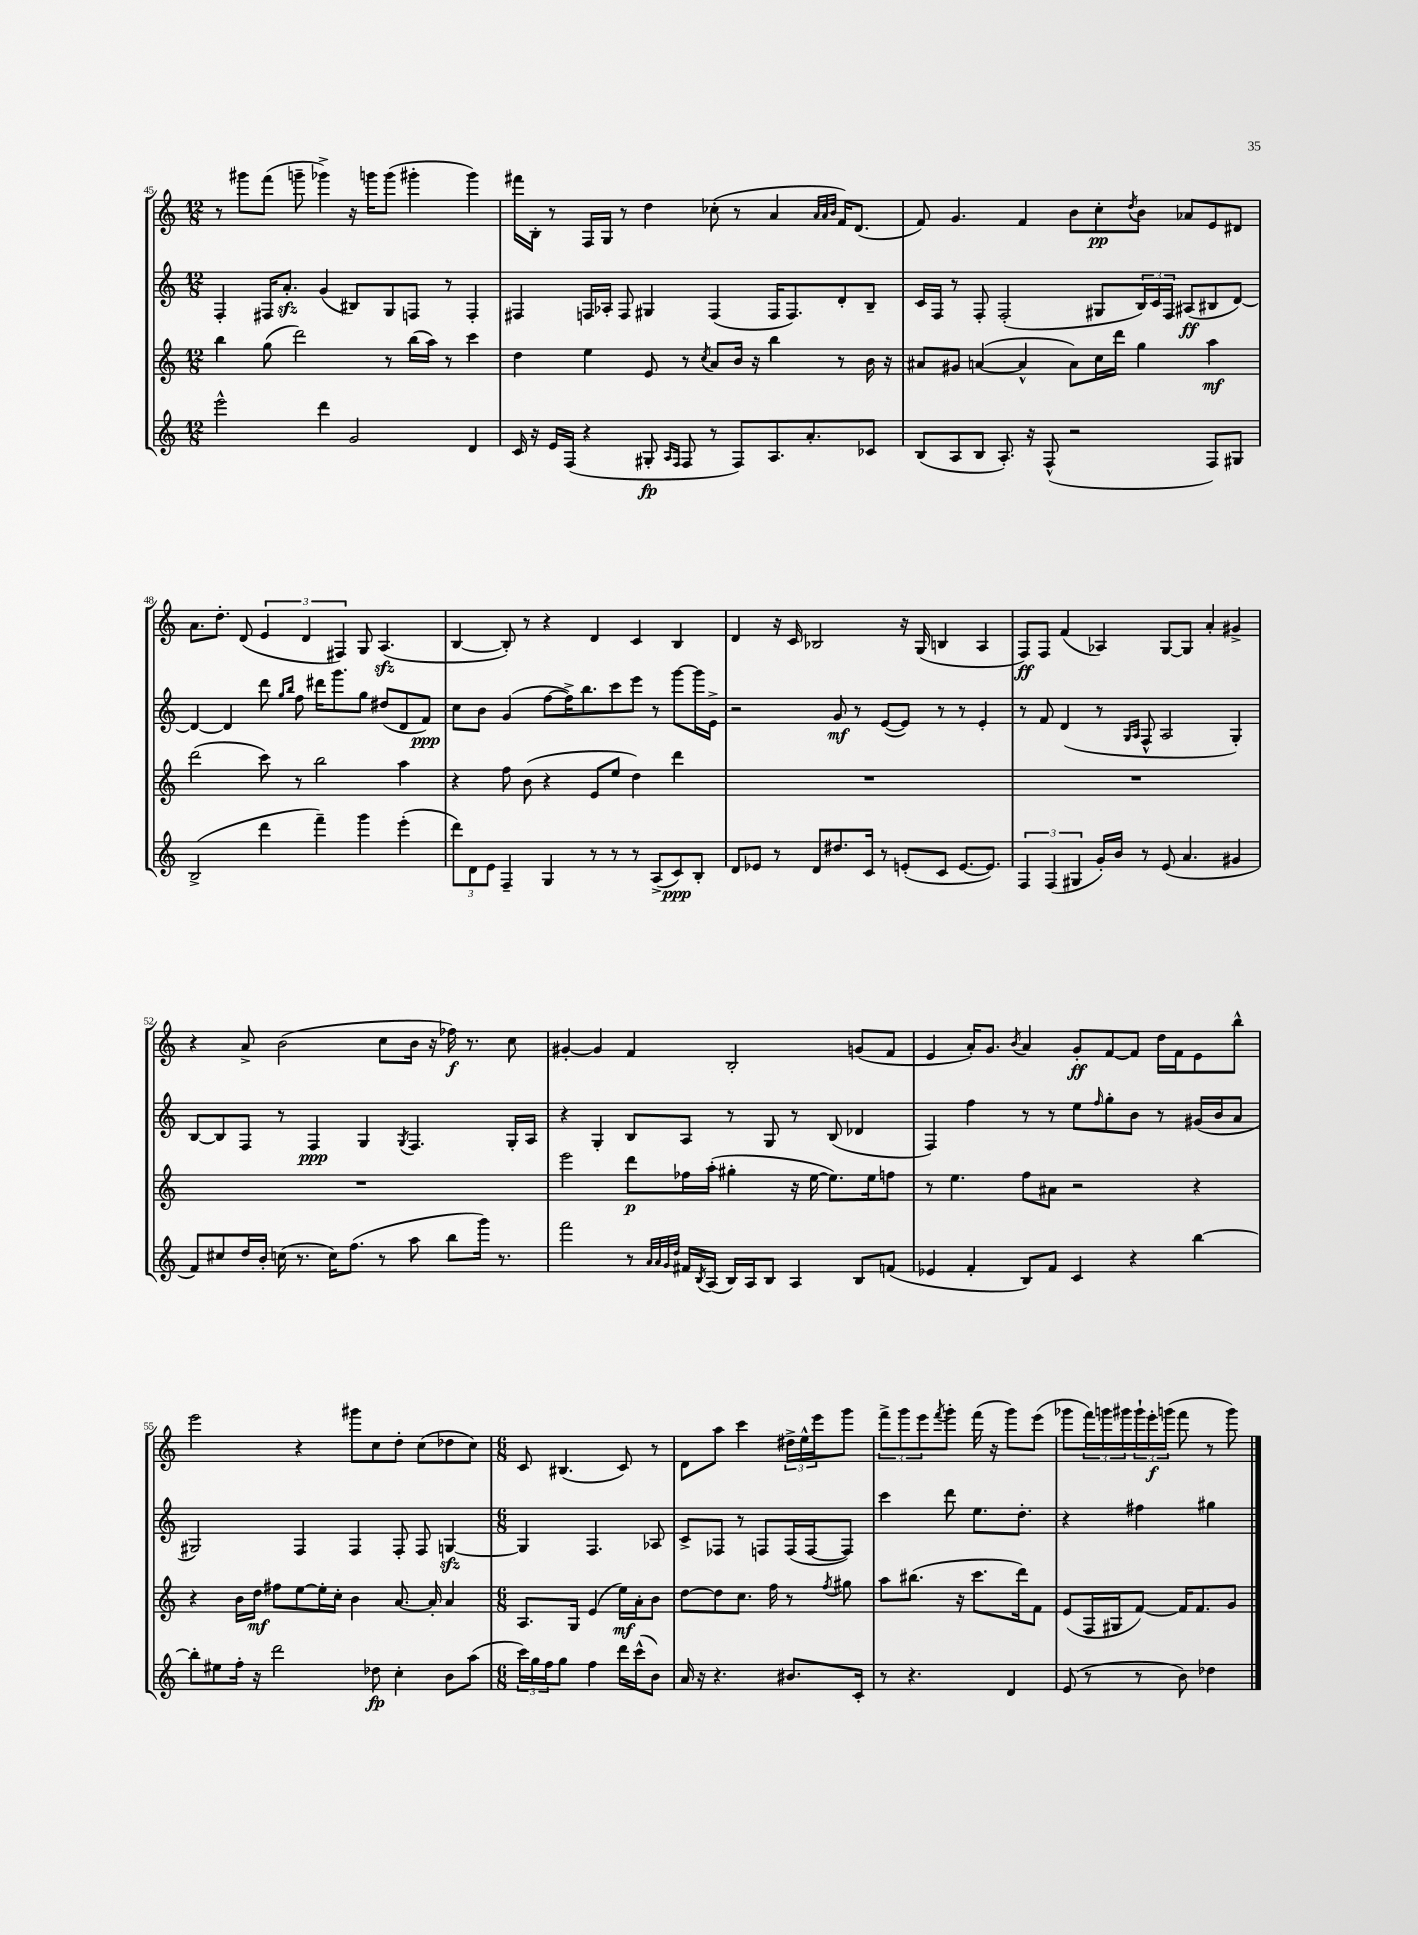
<<
\new StaffGroup <<
\new Staff = "s0" {
    \clef treble \key c \major \numericTimeSignature \time 12/8
    r8 gis'''8 f'''8( g'''8-- ges'''4->) r16 g'''16 g'''8( gis'''4-. gis'''4) |
    fis'''16 b16-. r8 f16 g16 r8 d''4 ces''8-.( r8 a'4 \grace { a'32 a'32 b'32 } f'16) d'8.( |
    f'8) g'4. f'4 b'8 c''8-.\pp \acciaccatura { d''8 } b'8 aes'8 e'8 dis'8 |
    a'8. d''8.-. d'8( \tuplet 3/2 { e'4 d'4 fis4) } g8 a4.\sfz( |
    b4~ b8-.) r8 r4 d'4 c'4 b4 |
    d'4 r16 c'16 bes2 r16 g16( b4 a4 |
    f8\ff) f8 f'4( aes4) g8~ g8 a'4-. gis'4-> |
    r4 a'8-> b'2( c''8 b'16 r16 fes''16\f) r8. c''8 |
    gis'4~-. gis'4 f'4 b2-. g'8( f'8 |
    e'4 a'16-.) g'8. \acciaccatura { b'8 } a'4 g'8-.\ff f'8~ f'8 d''16 f'16 e'8 b''8-^ |
    e'''2 r4 gis'''8 c''8 d''8-. c''8( des''8 c''8) |
    \numericTimeSignature \time 6/8 c'8 bis4.( c'8) r8 |
    d'8 a''8 c'''4 \tuplet 3/2 { dis''16-> e''16-^ e'''16 } g'''8 |
    \tuplet 3/2 { f'''8-> g'''8 e'''8 } \acciaccatura { f'''8 } g'''8-. f'''16( r16 g'''8) e'''8( |
    ges'''8 \tuplet 3/2 { f'''16) g'''16 gis'''16 } \tuplet 3/2 { gis'''16-! e'''16-.\f g'''16( } f'''8 r8 g'''8) \bar "|." |
}
\new Staff = "s1" {
    \clef treble \key c \major \numericTimeSignature \time 12/8
    f4-. fis16 a'8.-.\sfz g'4( bis8) g8 f8 r8 f4-. |
    fis4 f16 aes16-. f8 gis4 f4( f16 f8.) d'8-. b8-- |
    c'16 f16 r8 f8-. f2-.( gis8 \tuplet 3/2 { b16) c'16 f16 } ais8\ff( bis8 d'8~) |
    d'4~ d'4 d'''8 \grace { g''16 b''16 } f''8 dis'''16 g'''8. g''8 dis''8( d'8 f'8\ppp) |
    c''8 b'8 g'4( f''8~ f''16->) b''8. c'''8 e'''8 r8 g'''8~ g'''16 e'16-> |
    r2 g'8\mf r8 e'8~( e'8) r8 r8 e'4-. |
    r8 f'8 d'4( r8 \grace { g16 a16 } f8-^ a2 g4-.) |
    b8~ b8 f8 r8 f4\ppp g4 \acciaccatura { g8 } f4. g16-. a16 |
    r4 g4-. b8 a8 r8 g8 r8 b8( des'4 |
    f4) f''4 r8 r8 e''8 \grace { f''16 } g''8-. b'8 r8 gis'16( b'16 a'8 |
    gis2) f4 f4 f8-. f8 g4~\sfz |
    \numericTimeSignature \time 6/8 g4 f4. aes8 |
    c'8-> fes8 r8 f8 f16( f16~ f8) |
    c'''4 d'''8 e''8. d''8.-. |
    r4 fis''4 gis''4 \bar "|." |
}
\new Staff = "s2" {
    \clef treble \key c \major \numericTimeSignature \time 12/8
    b''4 g''8( d'''2) r8 b''16( a''16) r8 c'''4 |
    d''4 e''4 e'8 r8 \acciaccatura { c''8 } a'8 b'16 r16 b''4 r8 b'16 r16 |
    ais'8 gis'8 a'4~( a'4-^ a'8) c''16 d'''16 g''4 a''4\mf |
    d'''2( c'''8) r8 b''2 a''4 |
    r4 f''8 b'8( r4 e'8 e''8 d''4) d'''4 |
    R1. |
    R1. |
    R1. |
    e'''2 d'''8\p fes''16 a''16-.( gis''4-. r16 e''16~ e''8.) e''16 f''8 |
    r8 e''4. f''8 ais'8 r2 r4 |
    r4 b'16 d''16\mf fis''8 e''8~ e''16-. c''16-. b'4 a'8.~ a'16-. a'4 |
    \numericTimeSignature \time 6/8 a8. g16 e'4( e''16\mf) a'16-. b'8 |
    d''8~ d''8 c''8. f''16 r8 \acciaccatura { f''8 } gis''8 |
    a''8 bis''8.( r16 c'''8. d'''16) f'8 |
    e'8( f16 gis16 f'8~) f'16 f'8. g'8 \bar "|." |
}
\new Staff = "s3" {
    \clef treble \key c \major \numericTimeSignature \time 12/8
    e'''2-^ d'''4 g'2 d'4 |
    c'16 r16 e'16 f16( r4 gis8-.\fp \grace { a16 f16 } f8 r8 f8) a8. a'8.-. ces'8 |
    b8( a8 b8 a8.-.) r16 f8-^( r2 f8) gis8 |
    b2->( d'''4 f'''4--) g'''4 e'''4-.( |
    \tuplet 3/2 { d'''8) d'8 e'8 } f4-- g4 r8 r8 r8 a8->( c'8\ppp) b8-. |
    d'8 ees'8 r8 d'8 dis''8. c'16 r8 e'8-.( c'8 e'8.~ e'8.) |
    \tuplet 3/2 { f4 f4( gis4 } g'16-.) b'16 r8 e'8( a'4. gis'4 |
    f'8) cis''8 d''16 b'16-. c''16( r8. c''16) f''8.( r8 a''8 b''8 g'''16) r8. |
    f'''2 r8 \grace { a'32 a'32 g'32 d''32 } fis'16 \acciaccatura { b8 } a16( b16) a16 b8 a4 b8 f'8( |
    ees'4 f'4-. b8) f'8 c'4 r4 b''4~ |
    b''8-. eis''8 f''16-. r16 d'''2 des''8\fp c''4-. b'8 a''8( |
    \numericTimeSignature \time 6/8 \tuplet 3/2 { c'''16) g''16 f''16 } g''8 f''4 d'''16 c'''16-^( b'8) |
    a'16 r16 r4. bis'8. c'16-. |
    r8 r4. d'4 |
    e'8( r8 r8 b'8) des''4 \bar "|." |
}
>>
>>
\layout { \context { \Score currentBarNumber = #45 } }
